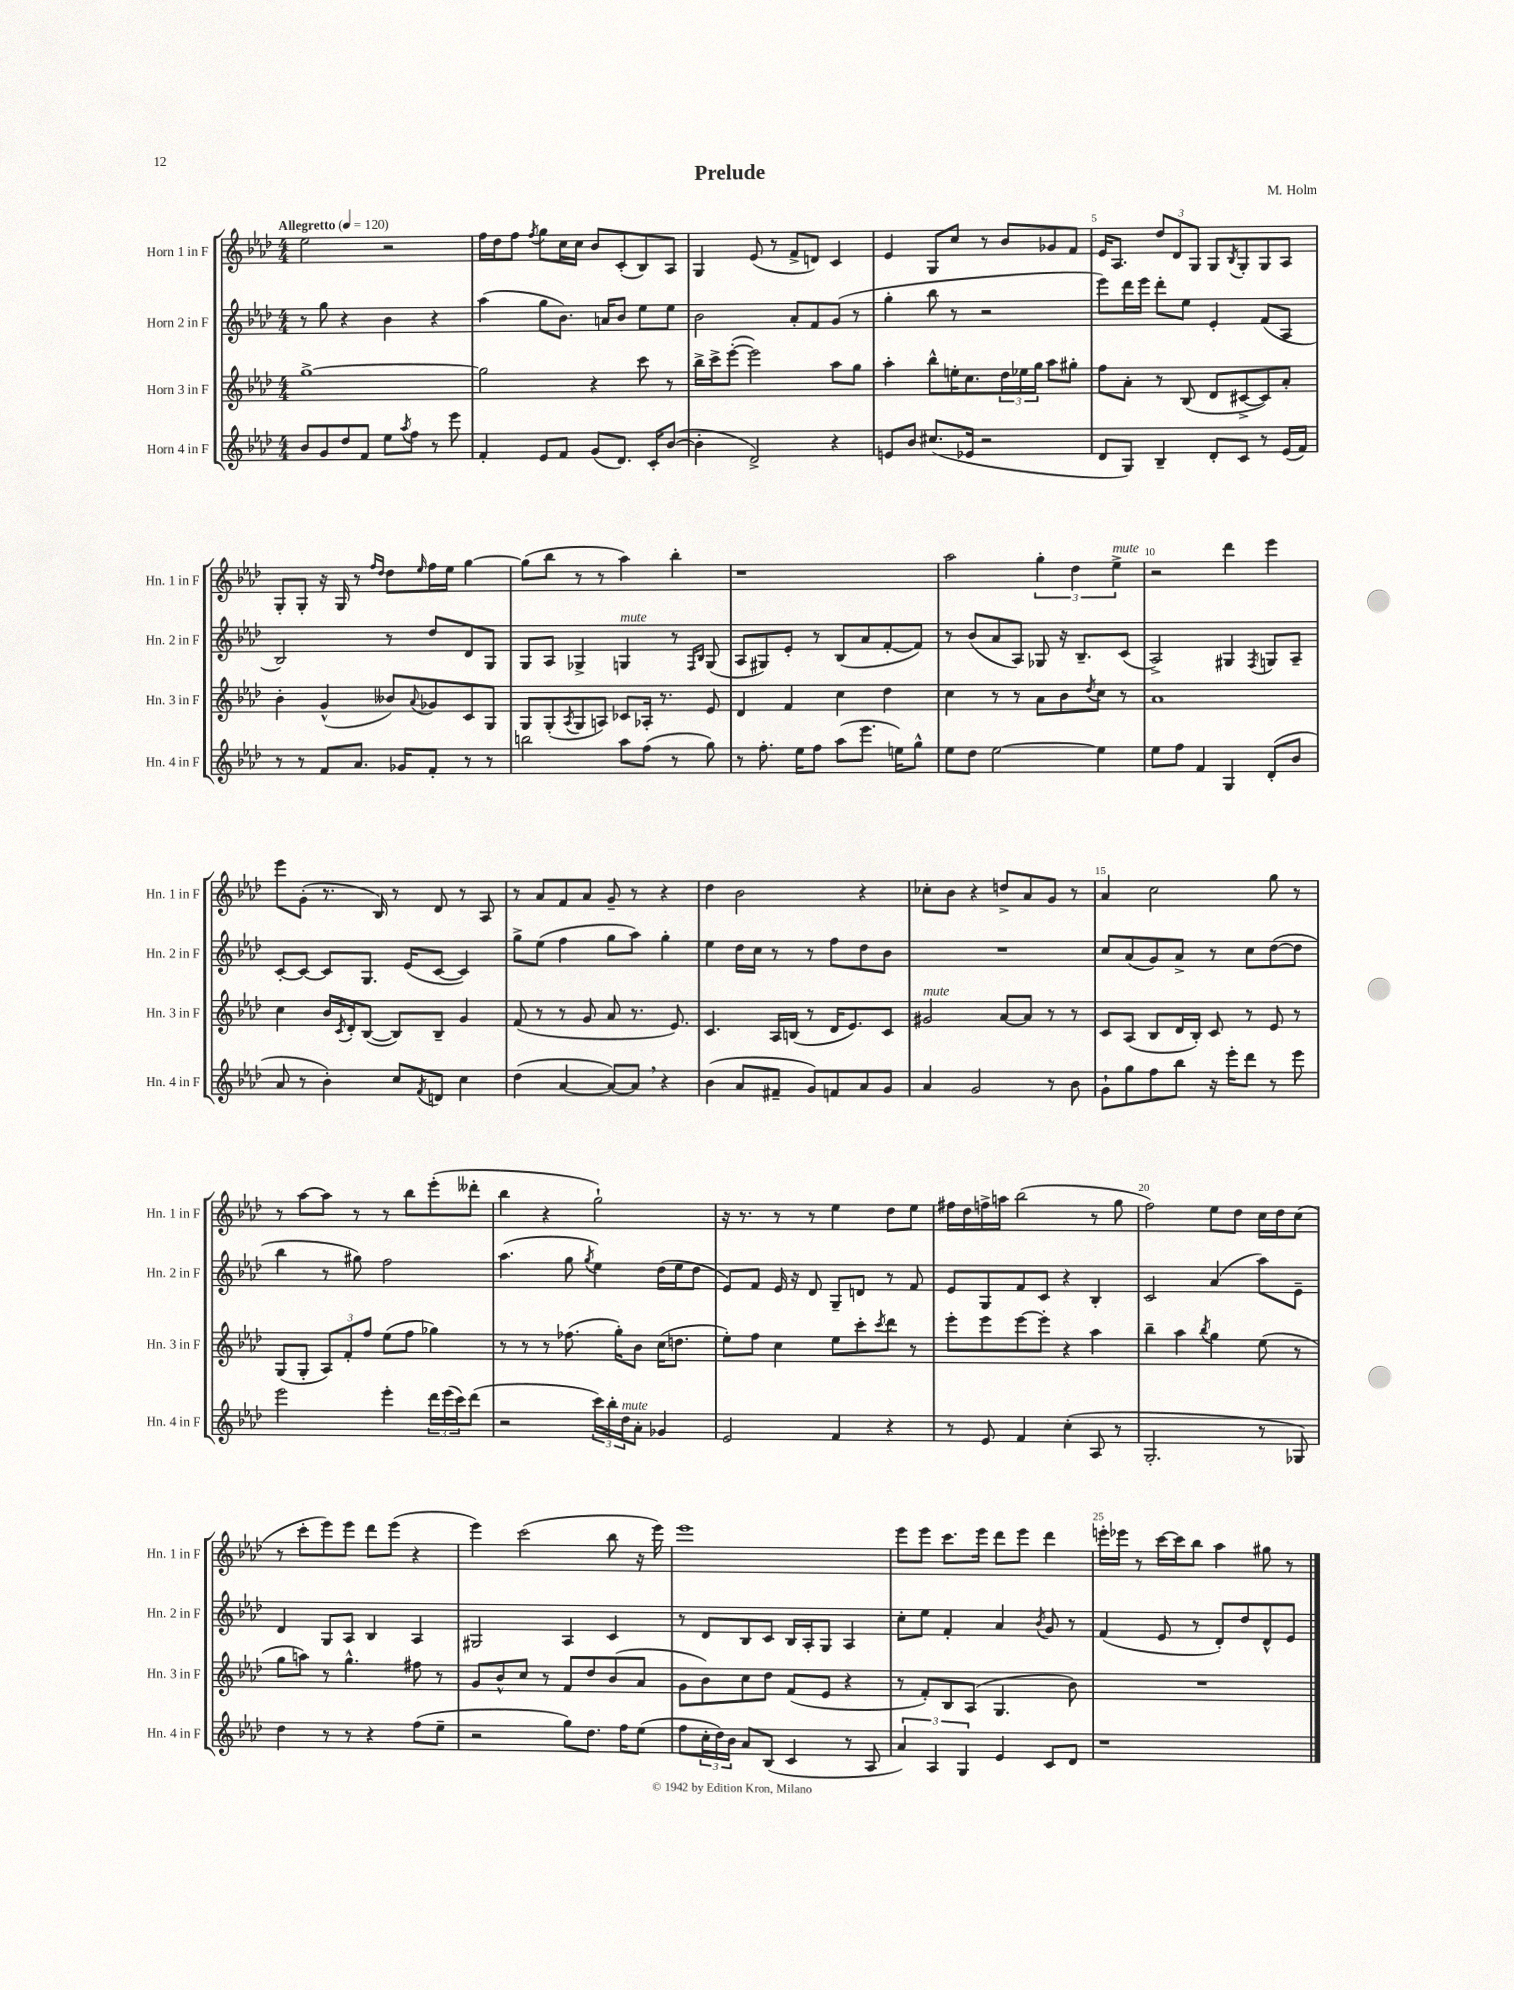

**kern	**kern	**kern	**kern
*part4	*part3	*part2	*part1
*staff4	*staff3	*staff2	*staff1
*I"Horn 4 in F	*I"Horn 3 in F	*I"Horn 2 in F	*I"Horn 1 in F
*I'Hn. 4 in F	*I'Hn. 3 in F	*I'Hn. 2 in F	*I'Hn. 1 in F
*clefG2	*clefG2	*clefG2	*clefG2
*k[b-e-a-d-]	*k[b-e-a-d-]	*k[b-e-a-d-]	*k[b-e-a-d-]
*M4/4	*M4/4	*M4/4	*M4/4
*MM120	*MM120	*MM120	*MM120
=1	=1	=1	=1
!	!	!	!LO:TX:a:B:t=Allegretto
8b-/L	[1gg^	8r	2ee-\
8g/	.	8gg\	.
8dd-/	.	4r	.
8f/J	.	.	.
8ee-\L	.	4b-\	2r
8qaa-/	.	.	.
8ff\J	.	.	.
8r	.	4r	.
8eee-\	.	.	.
=2	=2	=2	=2
4f'/	2gg\]	(4aa-\	16ff\LL
.	.	.	16dd-\J
.	.	.	8ff\J
.	.	.	8qff/
8e-/L	.	8gg\L	8gg\L
8f/J	.	8.b-\J)	16cc\L
.	.	.	16cc\JJ
(8g/L	4r	.	8b-/L
.	.	16an/KL	.
8.d-/J)	.	8b-/J	(8c'/
.	8ccc\	8ee-\L	8B-/)
16c'/KL	.	.	.
([8b-/J	8r	8ee-\J	8A-/J
=3	=3	=3	=3
4b-'\]	16bb-^\LL	2b-\	4G/
.	16ccc^\J	.	.
.	([8eee-'\J	.	.
2d-^/)	2eee-\])	.	(8e-/
.	.	.	8r
.	.	8a-'/L	8f^/L
.	.	8f/	8dn/J)
4r	8aa-\L	(8g/J	4c/
.	8gg\J	8r	.
=4	=4	=4	=4
8en/L	4aa-'\	4gg'\	4e-/
8b-/J	.	.	.
(8.cc#X/L	8bb-^^\L	8bb-\	8G/L
.	16een'\K	8r	8cc/J
16e-X/Jk	8.cc\	.	.
2r	.	2r	8r
.	24dd-\L	.	8b-/L
.	24ee-X\	.	.
.	24gg\JJ	.	.
.	8aa-\L	.	8g-X/
.	8gg#X'\J	.	8f/J
=5	=5	=5	=5
8d-/L	8ff\L	8eee-\L)	16e-/KL
.	.	.	8.A-/J
8G/J)	8a-'\J	16ddd-\L	.
.	.	16eee-\JJ	.
4B-~/	8r	8ddd-'\L	12dd-/L
.	.	.	12d-/
.	(8B-/	8ee-\J	.
.	.	.	12G/J
8d-'/L	8d-/L	4e-'/	8G/L
.	.	.	8qB-/
8c/J	[8c#X^/	.	8G'/
8r	8c#/])	(8f/L	8G/
(16e-/LL	8a-'/J	8A-/J	8A-/J
16f/JJ)	.	.	.
!!LO:LB:g=z
=6	=6	=6	=6
8r	4b-'\	2B-/)	8G'/L
8r	.	.	8G'/J
8f/L	(4g^^/	.	16r
.	.	.	16G/
8.a-/J	.	.	8r
.	.	.	16qqff/LL
.	.	.	16qqdd-/JJ
.	8b--X/L)	8r	8dd-\L
16g-X/KL	.	.	.
.	8qqa-/	.	16qqee-/
8f'/J	8g-X/	8dd-/L	16ff\L
.	.	.	16ee-\JJ
8r	8c/	8d-/	[4gg\
8r	8G/J	8G/J	.
=7	=7	=7	=7
2bbn\	8G/L	8G/L	(8gg\L]
.	(8G'/	8A-/J	8bb-\J
.	8qA-/	.	.
.	8G/	4G-X^/	8r
.	8An/J)	.	8r
!	!	!LO:TX:a:i:t=mute	!
8aa-\L	8c-X/L	4Gn/	4aa-\)
(8ff\J	16A-X'/Jk	.	.
.	8.r	.	.
8r	.	8r	4bb-'\
.	.	16qqF/LL	.
.	.	16qqB-/JJ	.
8gg\)	8e-/	(8G/	.
=8	=8	=8	=8
8r	4d-/	8A-/L	1r
8.ff'\	.	8G#X/)	.
.	4f/	8e-'/J	.
16ee-\KL	.	.	.
8ff\J	.	8r	.
(8aa-\L	4cc\	(8B-/L	.
8.eee-\J	.	8a-/	.
.	4dd-\	[8f'/	.
16een\KL)	.	.	.
8gg^^\J	.	8f/J])	.
=9	=9	=9	=9
8ee-\L	4cc\	8r	2aa-\
8dd-\J	.	(8b-/L	.
[2ee-\	8r	8a-/	.
.	8r	8A-/J)	.
.	8a-\L	8G-X/	6gg'\
.	8b-\	16r	.
.	.	.	6dd-\
.	.	8.B-~/L	.
.	8qdd-/	.	.
4ee-\]	8cc\J	.	.
!	!	!	!LO:TX:a:i:t=mute
.	.	.	6ee-^\
.	8r	(8c/J	.
=10	=10	=10	=10
8ee-\L	1a-	2A-^/)	2r
8ff\J	.	.	.
4f/	.	.	.
4G/	.	4G#X/	4ddd-\
.	.	8qF/	.
(8d-'/L	.	8Gn/L	4eee-\
8b-/J	.	8A-~/J	.
!!LO:LB:g=z
=11	=11	=11	=11
8a-/	4cc\	[8c'/L	8eee-\L
8r	.	8c/J_	(8g'\J
4b-'\)	16b-/LL	8c/L]	8.r
.	8qc/	.	.
.	16d-'/J	.	.
.	([8B-/J	8.G/J	.
.	.	.	16B-/)
8cc/L	8B-/L])	.	8r
.	.	(16e-/KL	.
8qf/	.	.	.
8dn/J	8B-~/J	[8c/J	8d-/
4cc\	4g/	4c/])	8r
.	.	.	8A-/
=12	=12	=12	=12
(4dd-\	(8f/	8gg^\L	8r
.	8r	(8ee-\J	8a-/L
[4a-/	8r	4ff\	8f/
.	8g/	.	8a-/J
8a-/L_)	8a-/	8gg\L	8g~/
8a-,/J]	8.r	8aa-\J)	8r
4r	.	4gg'\	4r
.	8.e-/)	.	.
=13	=13	=13	=13
(4b-\	4.c/	4ee-\	4dd-\
8a-/L	.	16dd-\LL	2b-\
.	.	16cc\JJ	.
8f#X~/J	16A-/LL	8r	.
.	(16Bn/JJ	.	.
8g/L)	8r	8r	.
8fn/	16d-/KL	8ff\L	.
.	8.e-/)	.	.
8a-/	.	8dd-\	4r
8g/J	8c/J	8b-\J	.
=14	=14	=14	=14
!	!LO:TX:a:i:t=mute	!	!
4a-/	2g#X/	1r	8cc-X'\L
.	.	.	8b-\J
2g/	.	.	4r
.	[8a-/L	.	8ddn^/L
.	8a-/J]	.	8a-/
8r	8r	.	8g/J
8b-\	8r	.	8r
=15	=15	=15	=15
8g`\L	8c/L	8cc/L	4a-/
8gg\	(8A-/J	(8a-/	.
8ff\	8B-/L	8g/)	2cc\
8bb-\J	16d-/L	8a-^/J	.
.	16B-'/JJ)	.	.
16r	8c/	8r	.
16eee-'\KL	.	.	.
8ddd-\J	8r	8cc\L	.
8r	8e-/	([8dd-\	8gg\
8eee-\	8r	8dd-\J]	8r
!!LO:LB:g=z
=16	=16	=16	=16
2eee-\	(8G/L	4bb-\	8r
.	8G'/J	.	[8aa-\L
.	12A-/L)	8r	8aa-\J]
.	12f'/	.	.
.	.	8gg#X\)	8r
.	12ff/J	.	.
4eee-'\	(8ee-\L	2ff\	8r
.	8ff\J	.	8bb-\L
24ddd-\LL	4gg-X\)	.	(8eee-'\
(24eee-\	.	.	.
24ccc\J)	.	.	.
(8ddd-\J	.	.	8ddd--X'\J
=17	=17	=17	=17
2r	8r	(4.aa-\	4bb-\
.	8r	.	.
.	8r	.	4r
.	(8.ff-X\	8gg\	.
.	.	8qgg/	.
24ccc\LL)	.	4ee-\)	2gg`\)
24bb-'\	.	.	.
.	16gg'\KL)	.	.
!LO:TX:a:i:t=mute	!	!	!
24dd-\J	.	.	.
8a-'\J	8b-\J	.	.
4g-X/	(16cc\KL	(16dd-\LL	.
.	8.ddn\J	16ee-\J	.
.	.	8dd-\J	.
=18	=18	=18	=18
2e-/	8ee-'\L)	8e-/L)	16r
.	.	.	8.r
.	8ff\J	8f/J	.
.	4cc\	16e-/	8r
.	.	16r	.
.	.	8d-/	8r
4f/	8ee-\L	8G~/L	4ee-\
.	8ccc'\	8dn/J	.
.	8qccc/	.	.
4r	8ddd-\J	8r	8dd-\L
.	8r	8f/	8ee-\J
=19	=19	=19	=19
8r	8eee-'\L	8e-/L	16ff#X\LL
.	.	.	16dd-\
8e-/	8eee-\	8G/	16ffn^\
.	.	.	16aan\JJ
4f/	[8eee-\	8f/	(2bb-\
.	8eee-'\J]	8c/J	.
(4cc'\	4r	4r	.
8A-/	4aa-\	4B-'/	8r
8r	.	.	8gg\
=20	=20	=20	=20
2.G'/	4bb-~\	2c/	2ff\)
.	4aa-\	.	.
.	8qbb-/	.	.
.	4gg\	(4a-/	8ee-\L
.	.	.	8dd-\J
8r	(8ee-\	8aa-\L)	16cc\LL
.	.	.	16dd-\J
8G-X/)	8r	8e-~\J	(8cc\J
!!LO:LB:g=z
=21	=21	=21	=21
4dd-\	8gg\L	4d-/	8r
.	8aan\J)	.	8ccc'\L
8r	8r	8G/L	8eee-\)
8r	4.gg^^\	8A-/J	8eee-\J
4r	.	4B-/	8ddd-\L
.	.	.	(8eee-\J
(8ff\L	8ff#X\	4A-/	4r
8ee-~\J	8r	.	.
=22	=22	=22	=22
2r	8g/L	2G#X/	4eee-\)
.	8b-^^/	.	.
.	8cc/J	.	(2ccc\
.	8r	.	.
8gg\L)	8f/L	4A-/	.
8.dd-\J	8dd-/	.	.
.	(8b-/	4c/	8bb-\
16ff\KL	.	.	.
(8ee-\J	8a-/J	.	16r
.	.	.	16eee-\)
=23	=23	=23	=23
8ff\L	8g\L	8r	1eee-
24cc'\L	8b-\)	8d-/L	.
24dd-\)	.	.	.
24b-\JJ	.	.	.
8a-/L	8cc\	8B-/	.
(8B-/J	8dd-\J	8c/J	.
4c/	(8f/L	16B-/LL	.
.	.	16A-'/J	.
.	8e-/J	8G/J	.
8r	4r	4A-/	.
8A-/	.	.	.
=24	=24	=24	=24
6a-/)	8r	8cc'\L	8eee-\L
.	8f'/L)	8ee-\J	8eee-\J
6A-/	.	.	.
.	8B-/	4f'/	8.ccc\L
6G/	.	.	.
.	(8A-/J	.	.
.	.	.	16eee-\Jk
4e-/	4.G/	4a-/	8ddd-\L
.	.	.	8eee-\J
.	.	8qb-/	.
8c/L	.	8g/	4ddd-\
8d-/J	8b-\)	8r	.
=25	=25	=25	=25
1r	1r	(4f/	16eeen'\LL
.	.	.	16eee-X\JJ
.	.	.	8r
.	.	8e-/	[16ccc\LL
.	.	.	16ccc\J]
.	.	8r	8bb-\J
.	.	8d-'/L)	4aa-\
.	.	8dd-/	.
.	.	8d-^^/	8gg#X\
.	.	8e-/J	8r
==	==	==	==
*-	*-	*-	*-
